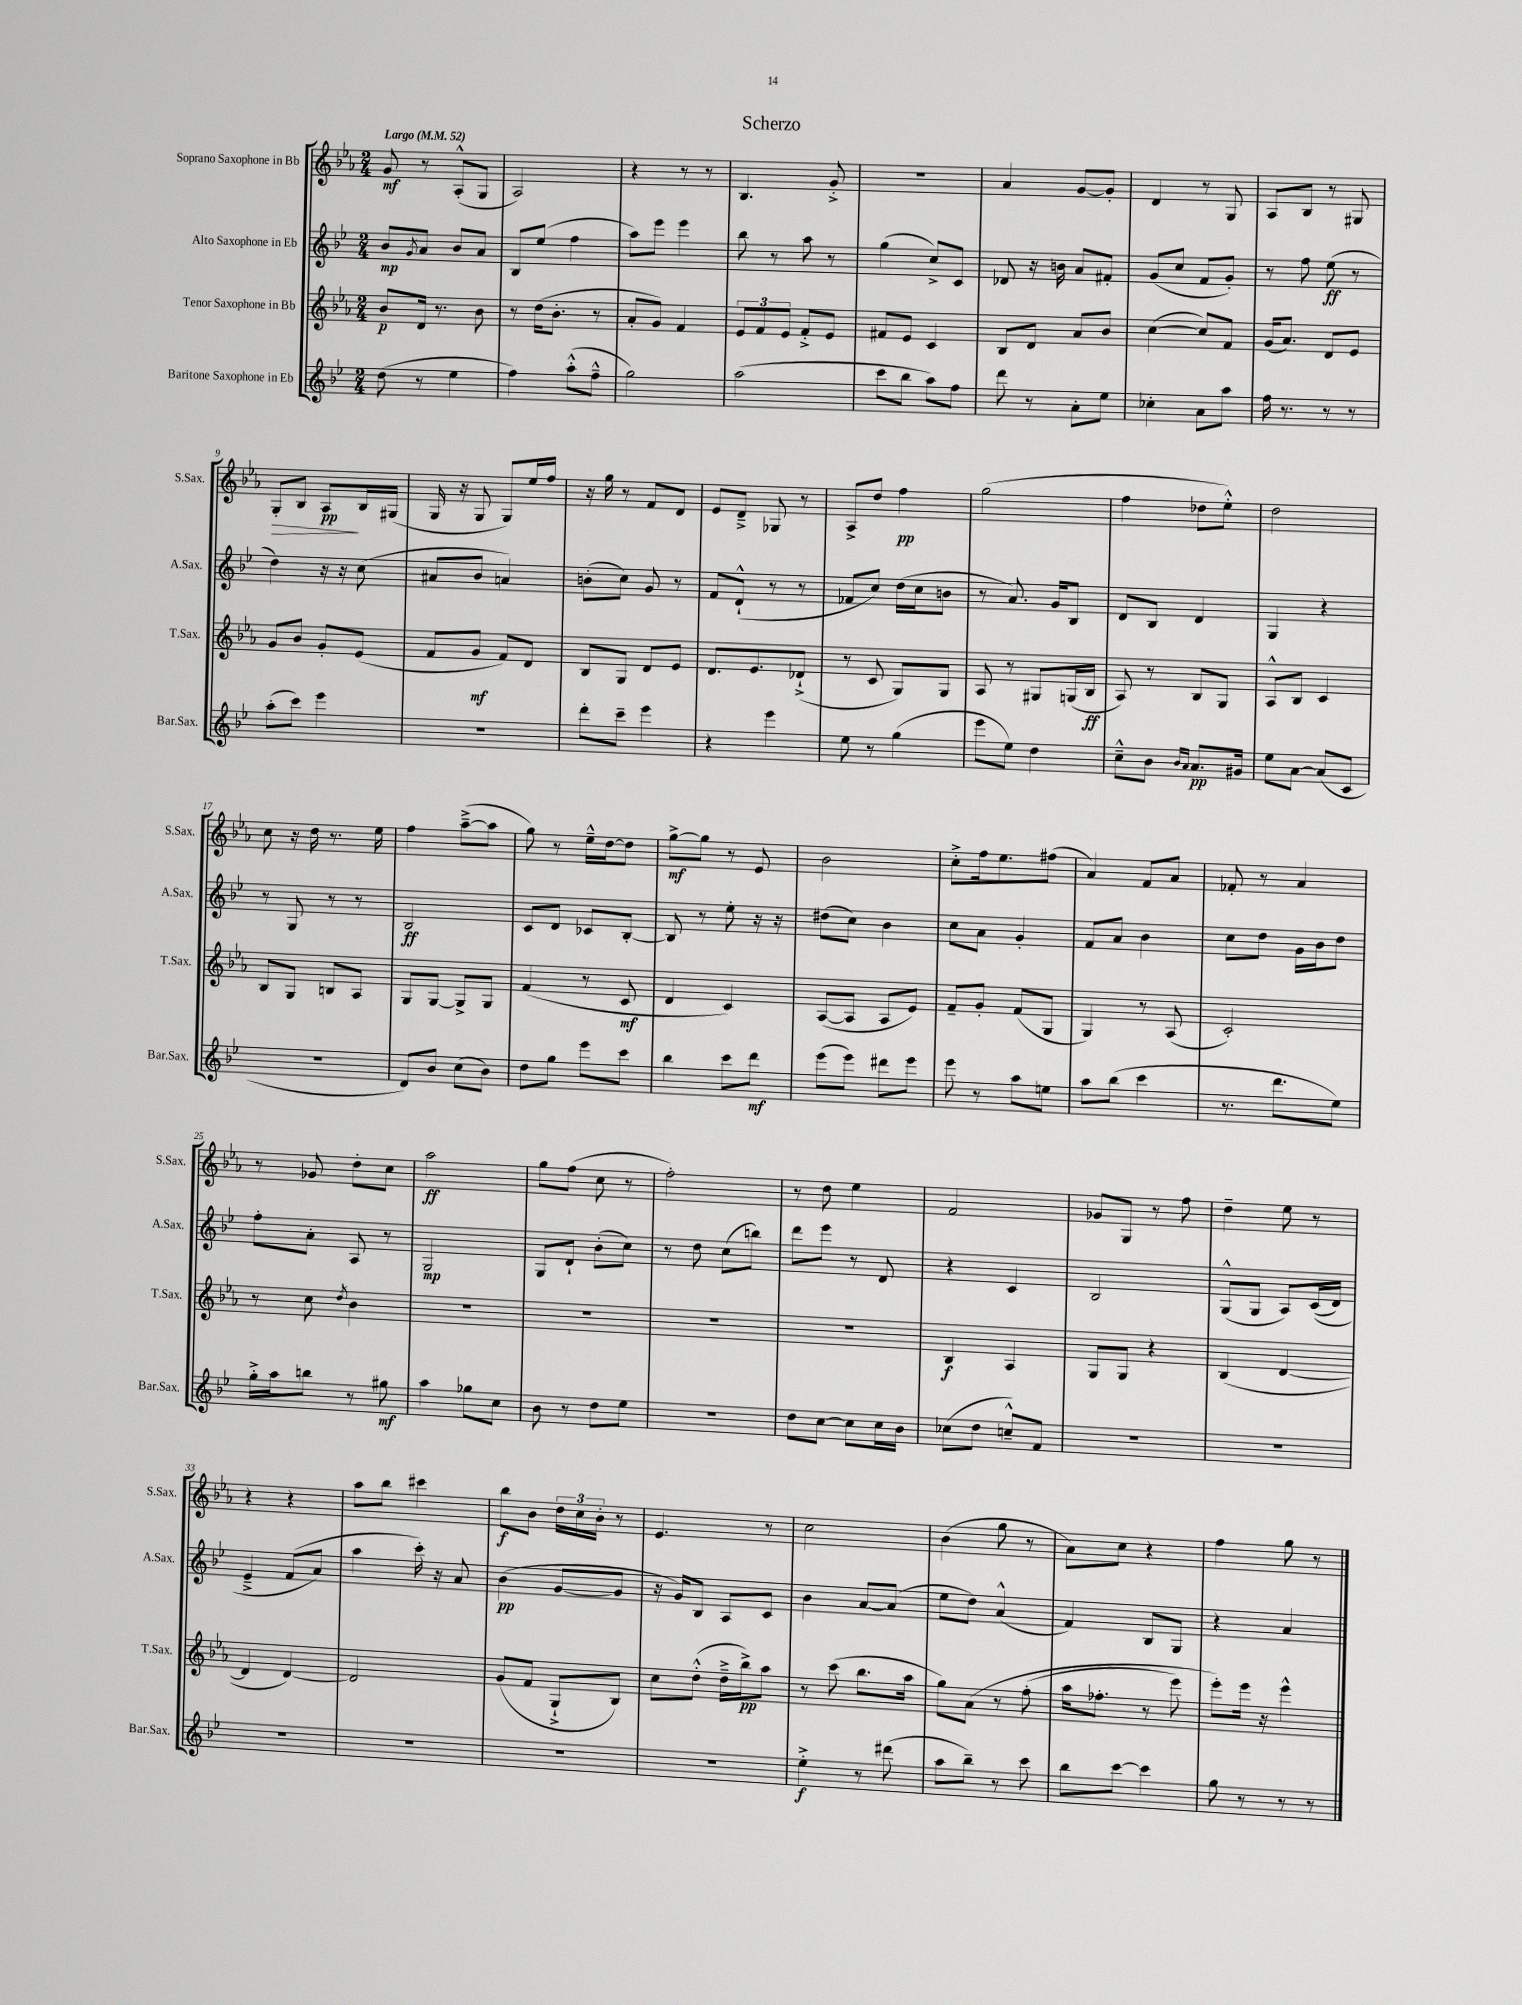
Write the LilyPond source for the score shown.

\header { title = "Scherzo" }
<<
\new StaffGroup <<
\new Staff = "s0" \with { instrumentName = "Soprano Saxophone in Bb" shortInstrumentName = "S.Sax." } {
    \clef treble \key ees \major \numericTimeSignature \time 2/4 \tempo "Largo" 4 = 52
    g'8\mf r8 aes8-.-^( g8 |
    aes2) |
    r4 r8 r8 |
    bes4. g'8-.-> |
    r2 |
    aes'4 g'8~ g'8-. |
    d'4 r8 g8 |
    aes8 bes8 r8 gis8 |
    g8-.\> bes8 aes8\pp\! bes16 gis16( |
    g16 r16 g8 g8) ees''16 f''16 |
    r16 g''16 r8 f'8 d'8 |
    ees'8 d'8---> ges8 r8 |
    aes8-> d''8 f''4\pp |
    g''2( |
    f''4 des''8 ees''8-.-^) |
    d''2 |
    c''8 r16 d''16 r8. ees''16 |
    f''4 aes''8~--->( aes''8 |
    g''8) r8 ees''16---^ d''16~ d''8 |
    g''8~->\mf g''8 r8 ees'8 |
    bes'2 |
    c''8-.-> f''16 ees''8. fis''8( |
    aes'4) f'8 aes'8 |
    fes'8-. r8 aes'4 |
    r8 ges'8 d''8-. c''8 |
    aes''2\ff |
    g''8 f''8( c''8 r8 |
    f''2-.) |
    r8 d''8 ees''4 |
    f'2 |
    ges'8 g8 r8 f''8 |
    d''4-- ees''8 r8 |
    r4 r4 |
    aes''8 bes''8 cis'''4 |
    bes''8\f bes'8 \tuplet 3/2 { d''16 c''16 bes'16-. } r8 |
    ees'4. r8 |
    c''2 |
    bes'4( g''8 r8 |
    aes'8) c''8 r4 |
    f''4 g''8 r8 \bar "|." |
}
\new Staff = "s1" \with { instrumentName = "Alto Saxophone in Eb" shortInstrumentName = "A.Sax." } {
    \clef treble \key bes \major \numericTimeSignature \time 2/4
    bes'8\mp \acciaccatura { g'8 } a'8 bes'8 a'8 |
    bes8 ees''8( f''4 |
    a''8) ees'''8 ees'''4 |
    bes''8 r8 a''8 r8 |
    g''4( c''8->) c'8 |
    des'8 r16 b'16 a'8 fis'8-. |
    g'8( c''8 f'8 g'8-.) |
    r8 f''8 ees''8\ff( r8 |
    d''4) r16 r16 c''8( |
    ais'8 bes'8 a'4) |
    b'8-.( c''8) g'8 r8 |
    f'8 d'8-!-^( r8 r8 |
    fes'8 c''8) d''16( c''16 b'8 |
    r8 a'8.) g'16 bes8 |
    d'8 bes8 d'4 |
    g4 r4 |
    r8 g8 r8 r8 |
    bes2\ff |
    c'8 d'8 ces'8 bes8~-. |
    bes8 r8 ees''8-. r16 r16 |
    dis''8( c''8) bes'4 |
    c''8 a'8 g'4-. |
    f'8 a'8 bes'4 |
    c''8 d''8 g'16 bes'16 d''8 |
    f''8-. a'8-. a8 r8 |
    g2\mp |
    g8 d'8-! bes'8-.( c''8) |
    r8 d''8 c''8( b''8) |
    d'''8 ees'''8 r8 d'8 |
    r4 c'4 |
    bes2 |
    g8-^( g8 a8) c'16(\( d'16) |
    ees'4---> f'8( a'8\) |
    a''4 c'''16-.) r16 a'8 |
    bes'4\pp( g'8~ g'8 |
    r16 g'16) bes8 a8 c'8 |
    bes'4 a'8~ a'8( |
    ees''8 d''8) a'4-^( |
    f'4) bes8 g8 |
    r4 a'4 \bar "|." |
}
\new Staff = "s2" \with { instrumentName = "Tenor Saxophone in Bb" shortInstrumentName = "T.Sax." } {
    \clef treble \key ees \major \numericTimeSignature \time 2/4
    bes'8\p d'16 r8. bes'8 |
    r8 d''16( bes'8.-. r8 |
    aes'8-. g'8) f'4 |
    \tuplet 3/2 { ees'8 f'8 ees'8 } f'8-.-> ees'8 |
    fis'8 ees'8 c'4 |
    bes8 d'8 aes'8 bes'8 |
    c''4~( c''8) f'8 |
    g'16( aes'8.) d'8 ees'8 |
    g'8 bes'8 g'8-. ees'8( |
    f'8 g'8\mf f'8) d'8 |
    bes8 g8 d'8 ees'8 |
    d'8. ees'8. des'8-!->( |
    r8 c'8 g8) g8 |
    aes8 r8 gis8 g16( bes16\ff |
    aes8) r8 bes8 g8 |
    aes8-^ bes8 c'4 |
    bes8 g8 b8 aes8 |
    g8 g8~ g8-> g8 |
    f'4( r8 c'8\mf |
    d'4 c'4) |
    aes8~( aes8 aes8 ees'8) |
    f'8-- g'8-. f'8( g8 |
    g4) r8 aes8( |
    c'2-.) |
    r8 c''8 \acciaccatura { d''8 } bes'4 |
    R2 |
    R2 |
    R2 |
    R2 |
    bes4\f aes4 |
    g8 g8 r4 |
    bes4( d'4~ |
    d'4 d'4~) |
    d'2 |
    g'8( f'8 g8-!-> bes8) |
    c''8 d''8-.-^( d''16---> bes''16->\pp) aes''8 |
    r8 c'''8( bes''8. aes''16 |
    g''8) aes'8\( r8 f''8-.( |
    aes''16 fes''8.-. r8 ees'''8) |
    ees'''8-.\) ees'''16 r16 ees'''4-^ \bar "|." |
}
\new Staff = "s3" \with { instrumentName = "Baritone Saxophone in Eb" shortInstrumentName = "Bar.Sax." } {
    \clef treble \key bes \major \numericTimeSignature \time 2/4
    d''8( r8 ees''4 |
    f''4) a''8-.-^( f''8---^ |
    g''2) |
    a''2( |
    c'''8 bes''8 a''8) f''8 |
    d'''8 r8 a'8-. ees''8 |
    ces''4-. a'8 a''8 |
    f''16 r8. r8 r8 |
    a''8-.( c'''8) ees'''4 |
    R2 |
    d'''8-. c'''8-- ees'''4 |
    r4 ees'''4 |
    ees''8 r8 g''4( |
    ees'''8 ees''8) d''4 |
    c''8---^ bes'8 \grace { bes'16 a'16 } a'8.\pp gis'16 |
    ees''8 a'8~ a'8( c'8 |
    R2 |
    d'8) bes'8 c''8( bes'8) |
    d''8 g''8 ees'''8 c'''8 |
    bes''4 c'''8 d'''8\mf |
    ees'''8( ees'''8) dis'''8 ees'''8 |
    ees'''8 r8 a''8 e''8 |
    a''8 bes''8( c'''4 |
    r8. d'''8. ees''8) |
    g''16-.-> a''16 b''8 r8 gis''8\mf |
    a''4 ges''8 c''8 |
    bes'8 r8 d''8 ees''8 |
    r2 |
    d''8 c''8~ c''8 c''16 bes'16 |
    ces''8( d''8 c''8---^) f'8 |
    R2 |
    R2 |
    R2 |
    R2 |
    R2 |
    R2 |
    ees''4-.->\f r8 dis'''8( |
    a''8 bes''8--) r8 c'''8 |
    bes''8 c'''8~ c'''4 |
    g''8 r8 r8 r8 \bar "|." |
}
>>
>>
